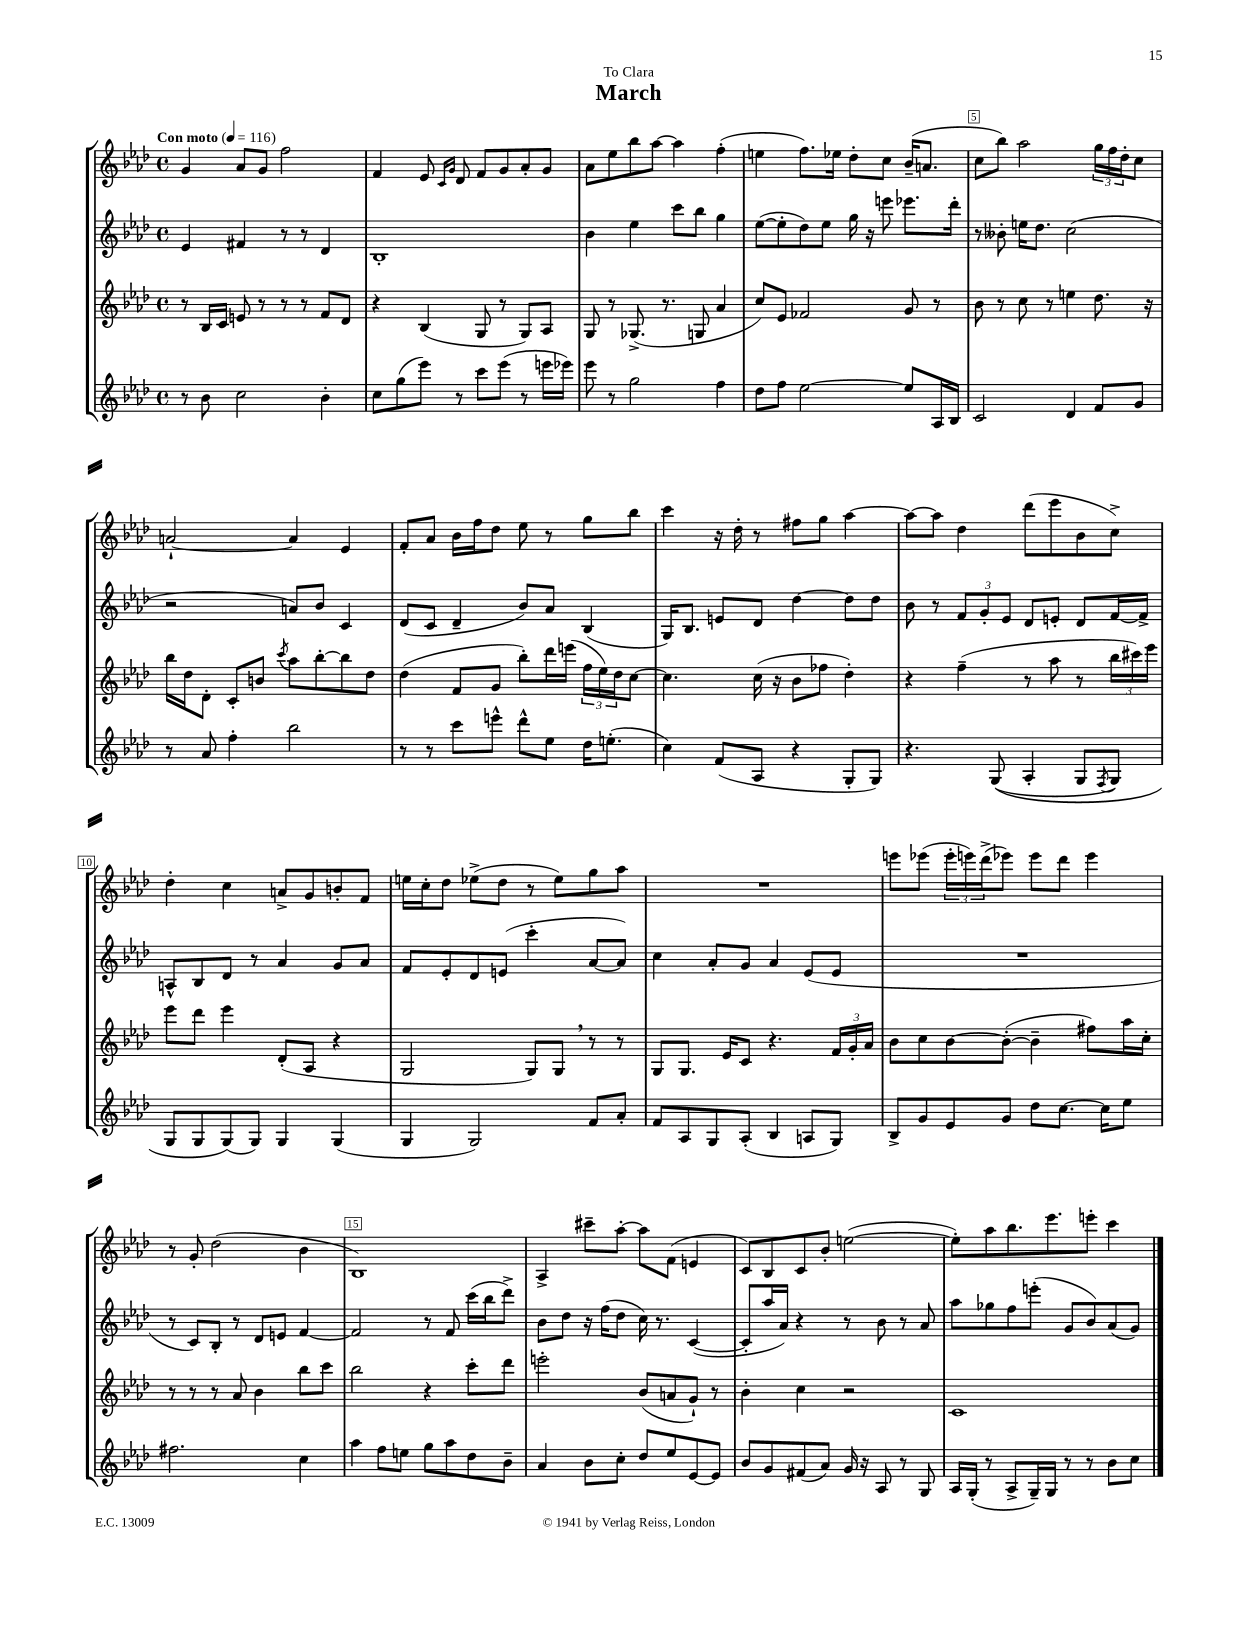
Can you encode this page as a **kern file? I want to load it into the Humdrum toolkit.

**kern	**kern	**kern	**kern
*staff4	*staff3	*staff2	*staff1
*clefG2	*clefG2	*clefG2	*clefG2
*k[b-e-a-d-]	*k[b-e-a-d-]	*k[b-e-a-d-]	*k[b-e-a-d-]
*M4/4	*M4/4	*M4/4	*M4/4
*met(c)	*met(c)	*met(c)	*met(c)
*MM116	*MM116	*MM116	*MM116
8r	8r	4e-	4g
8b-	16B-	.	.
.	16c	.	.
2cc	8e	4f#	8a-
.	8r	.	8g
.	8r	8r	2ff
.	8r	8r	.
4b-'	8f	4d-	.
.	8d-	.	.
=	=	=	=
8cc	4r	1B-'	4f
(8gg	.	.	.
8eee-)	(4B-	.	8e-
.	.	.	16qqc
.	.	.	16qqg
8r	.	.	8d-
8ccc	8G	.	8f
(8eee-	8r	.	8g
8r	8G)	.	8a-'
16eee	8A-	.	8g
16eee-)	.	.	.
=	=	=	=
8eee-	8G	4b-	8a-
8r	8r	.	8ee-
2gg	(8.G-^	4ee-	8bb-
.	.	.	[8aa-
.	8.r	.	.
.	.	8ccc	4aa-]
.	8G	8bb-	.
4ff	4a-	4gg	(4ff'
=	=	=	=
8dd-	8cc)	([8ee-	4ee
8ff	8e-	8ee-']	.
[2ee-	2f-	8dd-)	8.ff)
.	.	8ee-	.
.	.	.	16ee-
.	.	16gg	8dd-'
.	.	16r	.
.	.	8eee	8cc
8ee-]	8g	8.eee-	(16b-~
.	.	.	8.a
16A-	8r	.	.
16B-	.	16ddd-'	.
=	=	=	=
2c	8b-	8r	8cc
.	8r	8b--'	8bb-)
.	8cc	16ee	2aa-
.	.	8.dd-	.
.	8r	.	.
4d-	4ee	(2cc	.
8f	8.dd-	.	24gg
.	.	.	24ff
.	.	.	24dd-'
8g	.	.	8cc
.	16r	.	.
=	=	=	=
8r	16bb-	2r	[2a`
.	16dd-	.	.
8a-	8d-'	.	.
4ff'	8c'	.	.
.	8b	.	.
.	8qccc	.	.
2bb-	8aa-	8a)	4a]
.	[8bb-'	8b-	.
.	8bb-]	4c	4e-
.	8dd-	.	.
=	=	=	=
8r	(4dd-	(8d-	8f'
8r	.	8c	8a-
8ccc	8f	4d-~	16b-
.	.	.	16ff
8eee^^	8g	.	8dd-
8ddd-^^	8bb-')	8b-)	8ee-
8ee-	16ddd-	8a-	8r
.	(16eee	.	.
16dd-	24ff	(4B-	8gg
.	24ee-)	.	.
(8.ee'	.	.	.
.	24dd-	.	.
.	[8cc	.	8bb-
=	=	=	=
4cc)	4.cc]	16G)	4ccc
.	.	8.B-	.
(8f	.	8e	16r
.	.	.	16dd-'
8A-	(16cc	8d-	8r
.	16r	.	.
4r	8b-	[4dd-	8ff#
.	8ff-	.	8gg
8G'	4dd-')	8dd-]	[4aa-
8G)	.	8dd-	.
=	=	=	=
4.r	4r	8b-	8aa-_
.	.	8r	8aa-]
.	(4ff~	12f	4dd-
.	.	12g'	.
&((8G	.	.	.
.	.	12e-	.
4A-'	8r	8d-	(8ddd-
.	8aa-	8e'	8eee-
8G	8r	8d-	8b-
8qF	.	.	.
8G)	24bb-	[16f	8cc^)
.	24ccc#)	.	.
.	.	16f^]	.
.	24eee-	.	.
=	=	=	=
8G	8eee-	8A^^	4dd-'
8G	8ddd-	8B-	.
(8G&)	4eee-	8d-	4cc
8G)	.	8r	.
4G	(8d-'	4a-	8a^
.	8A-	.	8g
(4G	4r	8g	8b'
.	.	8a-	8f
=	=	=	=
4G	2G	8f	16ee
.	.	.	16cc'
.	.	8e-'	8dd-
2G)	.	8d-	(8ee-^
.	.	(8e	8dd-
.	8G)	4ccc'	8r
.	8G	.	8ee-)
8f	8r	[8a-	8gg
8a-'	8r	8a-])	8aa-
=	=	=	=
8f	8G	4cc	1r
8A-	8.G	.	.
8G	.	8a-'	.
.	16e-	.	.
(8A-'	8c	8g	.
4B-	4.r	4a-	.
8A	.	(8e-	.
8G)	24f	8e-	.
.	24g'	.	.
.	24a-	.	.
=	=	=	=
8B-^	8b-	1r	8eee
8g	8cc	.	(8eee-
8e-	[8b-	.	24eee-'
.	.	.	24eee)
.	.	.	(24ddd-^
8g	(8b-'_	.	8eee-)
8dd-	4b-~]	.	8eee-
[8.cc	.	.	8ddd-
.	8ff#)	.	4eee-
16cc]	.	.	.
8ee-	16aa-	.	.
.	16cc'	.	.
=	=	=	=
2.ff#	8r	8r	8r
.	8r	8c)	8g'
.	8r	8B-'	(2dd-
.	8a-	8r	.
.	4b-	8d-	.
.	.	8e	.
4cc	8bb-	[4f	4b-
.	8ccc	.	.
=	=	=	=
4aa-	2bb-	2f]	1B-)
8ff	.	.	.
8ee	.	.	.
8gg	4r	8r	.
8aa-	.	8f	.
8dd-	8ccc'	(16ccc	.
.	.	16bb-	.
8b-~	8ddd-	8ddd-^)	.
=	=	=	=
4a-	2eee'	8b-	4A-^
.	.	8dd-	.
8b-	.	16r	8ccc#~
.	.	(16ff	.
8cc'	.	8dd-	[8aa-'
8dd-	(8b-	16cc)	8aa-]
.	.	8.r	.
8ee-	8a	.	(8f
[8e-	8g`)	([4c	4e
8e-]	8r	.	.
=	=	=	=
8b-	4b-'	8c']	8c)
8g	.	16aa-	8B-
.	.	16a-)	.
(8f#	4cc	4r	8c
8a-)	.	.	8b-'
16g	2r	8r	([2ee
16r	.	.	.
8A-	.	8b-	.
8r	.	8r	.
8G	.	8a-	.
=	=	=	=
16A-	1c	8aa-	8ee'])
(16G'	.	.	.
8r	.	8gg-	8aa-
8A-^	.	8ff	8.bb-
16G~)	.	(8eee'	.
16G	.	.	8.eee-
8r	.	8g	.
8r	.	8b-)	8eee'
8b-	.	(8a-	4ccc
8cc	.	8g)	.
==	==	==	==
*-	*-	*-	*-
